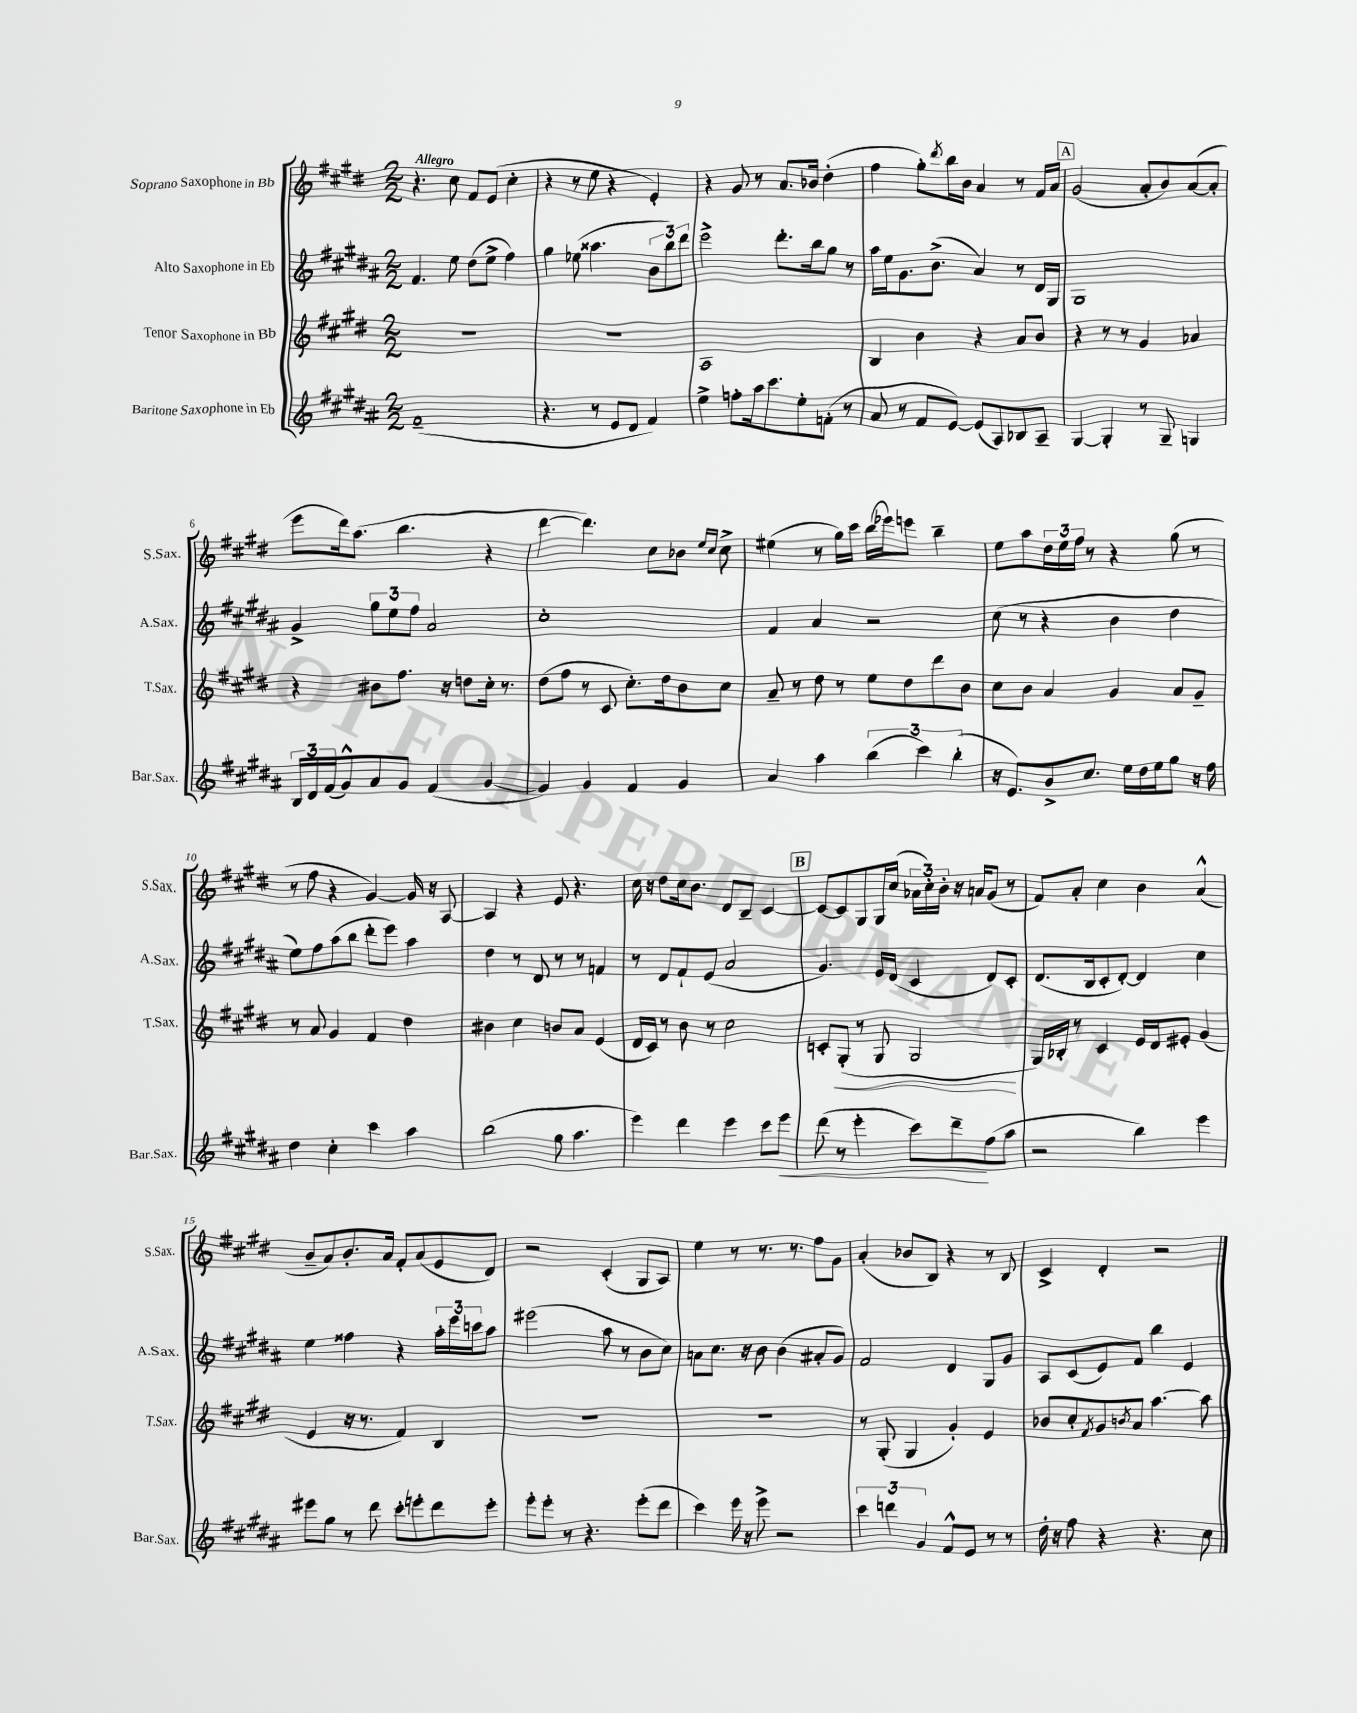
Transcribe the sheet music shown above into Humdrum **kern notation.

**kern	**dynam	**kern	**dynam	**kern	**kern
*part4	*part4	*part3	*part3	*part2	*part1
*staff4	*staff4	*staff3	*staff3	*staff2	*staff1
*I"Baritone Saxophone in Eb	*	*I"Tenor Saxophone in Bb	*	*I"Alto Saxophone in Eb	*I"Soprano Saxophone in Bb
*I'Bar.Sax.	*	*I'T.Sax.	*	*I'A.Sax.	*I'S.Sax.
*clefG2	*	*clefG2	*	*clefG2	*clefG2
*k[f#c#g#d#a#]	*	*k[f#c#g#d#]	*	*k[f#c#g#d#a#]	*k[f#c#g#d#]
*M2/2	*	*M2/2	*	*M2/2	*M2/2
=1	=1	=1	=1	=1	=1
!	!	!	!	!	!LO:TX:a:B:t=Allegro
(1f#~	.	1r	.	4.f#/	4.r
.	.	.	.	8ee\	8cc#\
.	.	.	.	(8dd#\L	8f#/L
.	.	.	.	8ee^\J	(8e/J
.	.	.	.	4ff#\)	4cc#'\
=2	=2	=2	=2	=2	=2
4.r	.	1r	.	4gg#\	4r
.	.	.	.	(8ee-X\	8r
8r	.	.	.	4.aa##X\	8ee\
8e/L	.	.	.	.	4r
8d#/J	.	.	.	.	.
4f#/)	.	.	.	12b\L	4e'/)
.	.	.	.	12bb\)	.
.	.	.	.	12ddd#\J	.
=3	=3	=3	=3	=3	=3
4ee^\	.	1A	.	2eee^\	4r
8ffn'\L	.	.	.	.	8g#/
16aa#\k	.	.	.	.	8r
8.ccc#\	.	.	.	.	.
.	.	.	.	8.ddd#'\L	8.a/L
8ee'\	.	.	.	.	.
.	.	.	.	16bb\k	16b-X/Jk
(8fn'\J	.	.	.	8gg#\J	(4dd#'\
8r	.	.	.	8r	.
=4	=4	=4	=4	=4	=4
8a#/	.	4B/	.	16aa#\LL	4ff#\
.	.	.	.	16ee\J	.
8r	.	.	.	8.g#\	.
8f#/L	.	4b\	.	.	8gg#'\L)
.	.	.	.	(8.b^\J	.
.	.	.	.	.	8qddd#/
[8e/J)	.	.	.	.	16bb\L
.	.	.	.	.	16b\JJ
(8e/L]	.	4r	.	4a#/)	4a/
8A#/)	.	.	.	.	.
8B-X/	.	8a/L	.	8r	8r
8A#~/J	.	8b/J	.	16d#/LL	16f#/LL
.	.	.	.	16G#/JJ	16a/JJ
!!LO:REH:place=s1:t=A
=5	=5	=5	=5	=5	=5
[4G#/	.	4r	.	1G#	(2g#/
4G#'/]	.	8r	.	.	.
.	.	8r	.	.	.
8r	.	4g#/	.	.	8a'/L
8G#~/	.	.	.	.	8b/)
4Gn/	.	4a-X/	.	.	([8a/
.	.	.	.	.	8a'/J]
!!LO:LB:g=z
=6	=6	=6	=6	=6	=6
24B/LL	.	4r	.	4g#^/	8eee\L
24d#/	.	.	.	.	.
(24f#/J	.	.	.	.	.
8g#^^/)	.	.	.	.	16ddd#\k)
.	.	.	.	.	(8.aa\J
8a#/	.	8b#X\L	.	12gg#\L	.
.	.	.	.	12ee\	.
8g#/J	.	8.ff#\J	.	.	4.bb\
.	.	.	.	12ff#\J	.
(4f#/	.	.	.	2a#/	.
.	.	16r	.	.	.
.	.	8ddn\L	.	.	.
[4g#/	.	16cc#'\Jk	.	.	4r
.	.	8.r	.	.	.
=7	=7	=7	=7	=7	=7
4g#/])	.	(8dd#\L	.	1cc#'	[4ddd#\
.	.	8ff#\J	.	.	.
4g#/	.	8r	.	.	4.ddd#\])
.	.	8c#/	.	.	.
4f#/	.	8.cc#'\L)	.	.	.
.	.	.	.	.	8cc#\L
.	.	16dd#\k	.	.	.
4g#/	.	8b\	.	.	8b-X\J
.	.	.	.	.	16qqee/LL
.	.	.	.	.	16qqcc#/JJ
.	.	8cc#\J	.	.	8cc#^\
=8	=8	=8	=8	=8	=8
4a#/	.	8a~/	.	4f#/	(4ee#X\
.	.	8r	.	.	.
4aa#\	.	8dd#\	.	4a#/	8r
.	.	8r	.	.	16gg#\LL)
.	.	.	.	.	16ccc#\JJ
(6bb\	.	8ee\L	.	2r	(16bb\LL
.	.	.	.	.	16eee-X\J)
.	.	8dd#\	.	.	8eeen\J
6ccc#\)	.	.	.	.	.
.	.	8ddd#\	.	.	4bb~\
(6bb'\	.	.	.	.	.
.	.	8b\J	.	.	.
=9	=9	=9	=9	=9	=9
16r	.	8cc#\L	.	(8cc#\	8ee\L
8.e/L)	.	.	.	.	.
.	.	8b\J	.	8r	8aa\
8b^/	.	4a/	.	4r	24dd#\L
.	.	.	.	.	24ee\
.	.	.	.	.	24ff#\JJ
8.cc#/J	.	.	.	.	8r
.	.	4g#/	.	4b\	4r
16ee\LL	.	.	.	.	.
16dd#\	.	.	.	.	.
16ee\J	.	.	.	.	.
8gg#\J	.	8a/L	.	4dd#\	(8gg#\
16r	.	8g#~/J	.	.	8r
16ff#\	.	.	.	.	.
!!LO:LB:g=z
=10	=10	=10	=10	=10	=10
4dd#\	.	8r	.	8ee\L)	8r
.	.	8a/	.	8ff#\	8ff#\
4cc#'\	.	4g#/	.	(8aa#\	4r
.	.	.	.	8bb\J	.
4ccc#\	.	4f#/	.	8ddd#'\L	[4g#/)
.	.	.	.	8eee\J)	.
4aa#\	.	4dd#\	.	4aa#\	16g#/]
.	.	.	.	.	16r
.	.	.	.	.	[8A/
=11	=11	=11	=11	=11	=11
(2bb\	.	4b#X\	.	4dd#\	4A/]
.	.	4cc#\	.	8r	4r
.	.	.	.	8d#/	.
8gg#\	.	8bn/L	.	8r	8e/
4.aa#\	.	8a/J	.	8r	4.r
.	.	(4e/	.	4fn/	.
=12	=12	=12	=12	=12	=12
4eee\)	.	16d#/LL	.	8r	16cc#\
.	.	16c#/JJ)	.	.	16r
.	.	8r	.	8d#/L	8dd#\L
4ddd#\	.	8b\	.	8f#`/	16cc#\k
.	.	.	.	.	8.b\J
.	.	8r	.	(8e/J	.
4eee\	.	2cc#\	.	2a#/	8d#/L
.	.	.	.	.	8B~/J
8ccc#\L	.	.	.	.	[4c#/
!	!LO:HP:b	!	!	!	!
8eee\J	<	.	.	.	.
!!LO:REH:place=s1:t=B
=13	=13	=13	=13	=13	=13
(8ddd#\	.	8cn'/L	.	4.g#/)	8c#/L_
!	!	!	!LO:HP:b	!	!
8r	.	(8G#'/J	<	.	8c#/]
4eee'\	.	8r	.	.	8G#/
.	.	8G#/	.	16e/LL	16G#/L
.	.	.	.	(16d#/JJ	(16cc#/JJ
8ccc#\L)	.	2G#/	.	4c#/	24a-X\LL
.	.	.	.	.	24cc#'\)
.	.	.	.	.	24b'\JJ
8ddd#~\	.	.	.	.	16r
.	.	.	.	.	16an/KL
(8ff#\	[	.	.	8d#/L)	(8g#/J
8aa#\J	.	.	.	8c#'/J	8r
.	.	.	[	.	.
=14	=14	=14	=14	=14	=14
2r	.	16G#/LL)	.	(8.d#/L	8f#/L)
.	.	16B-X'/JJ	.	.	.
.	.	8r	.	.	8a'/J
.	.	.	.	16B/k	.
.	.	4c#/	.	8c#'/	4cc#\
.	.	.	.	[8d#'/J)	.
4bb\)	.	16e/LL	.	4d#/]	4b\
.	.	16d#/J	.	.	.
.	.	8e#X'/J	.	.	.
4eee\	.	(4g#/	.	4cc#\	(4a^^/
!!LO:LB:g=z
=15	=15	=15	=15	=15	=15
8eee#X\L	.	4e/	.	4ee\	8b~/L
8gg#\J	.	.	.	.	8a/)
8r	.	16r	.	4ff##X\	8.b'/
.	.	8.r	.	.	.
8ddd#\	.	.	.	.	.
.	.	.	.	.	16a/Jk
8ccc#'\L	.	4f#/)	.	4r	8f#'/L
8eeen'\	.	.	.	.	(8a/
8ddd#\	.	4B/	.	24aa#'\LL	8e/
.	.	.	.	24eee\	.
.	.	.	.	24cccn\J	.
8eee'\J	.	.	.	8aa#\J	8d#/J)
=16	=16	=16	=16	=16	=16
8eee'\L	.	1r	.	(2eee#X\	2r
8eee'\J	.	.	.	.	.
8r	.	.	.	.	.
4.r	.	.	.	.	.
.	.	.	.	8aa#\	(4c#'/
.	.	.	.	8r	.
(8eee'\L	.	.	.	8b\L	8G#/L
8ddd#\J	.	.	.	8cc#\J)	8A/J)
=17	=17	=17	=17	=17	=17
4ccc#\)	.	1r	.	8an\L	4ee\
.	.	.	.	8.cc#\J	.
16eee\	.	.	.	.	8r
16r	.	.	.	16r	.
8eee^\	.	.	.	8b\	8.r
2r	.	.	.	(4b\	.
.	.	.	.	.	8.r
.	.	.	.	8a#X'/L	8ff#\L
.	.	.	.	8g#/J)	8g#\J
=18	=18	=18	=18	=18	=18
6ccc#\	.	8r	.	2f#/	(4a'/
.	.	(8G#'/	.	.	.
6dddn\	.	.	.	.	.
.	.	4G#/	.	.	8b-X/L
6g#/	.	.	.	.	.
.	.	.	.	.	8B/J)
8f#^^/L	.	4g#'/)	.	4d#/	4r
8e/J	.	.	.	.	.
8r	.	4e/	.	8G#/L	8r
8r	.	.	.	8g#/J	8B/
=19	=19	=19	=19	=19	=19
16dd#'\	.	8b-X/L	.	8A#/L	4c#^/
16r	.	.	.	.	.
8ff#\	.	8cc#'/	.	(8c#/	.
.	.	8qf#/	.	.	.
4r	.	8g#/	.	8e/)	4d#'/
.	.	8qbn/	.	.	.
.	.	8a/J	.	8f#/J	.
4.r	.	[4.aa\	.	4bb\	2r
.	.	.	.	4e/	.
8cc#\	.	8aa\]	.	.	.
==	==	==	==	==	==
*-	*-	*-	*-	*-	*-
